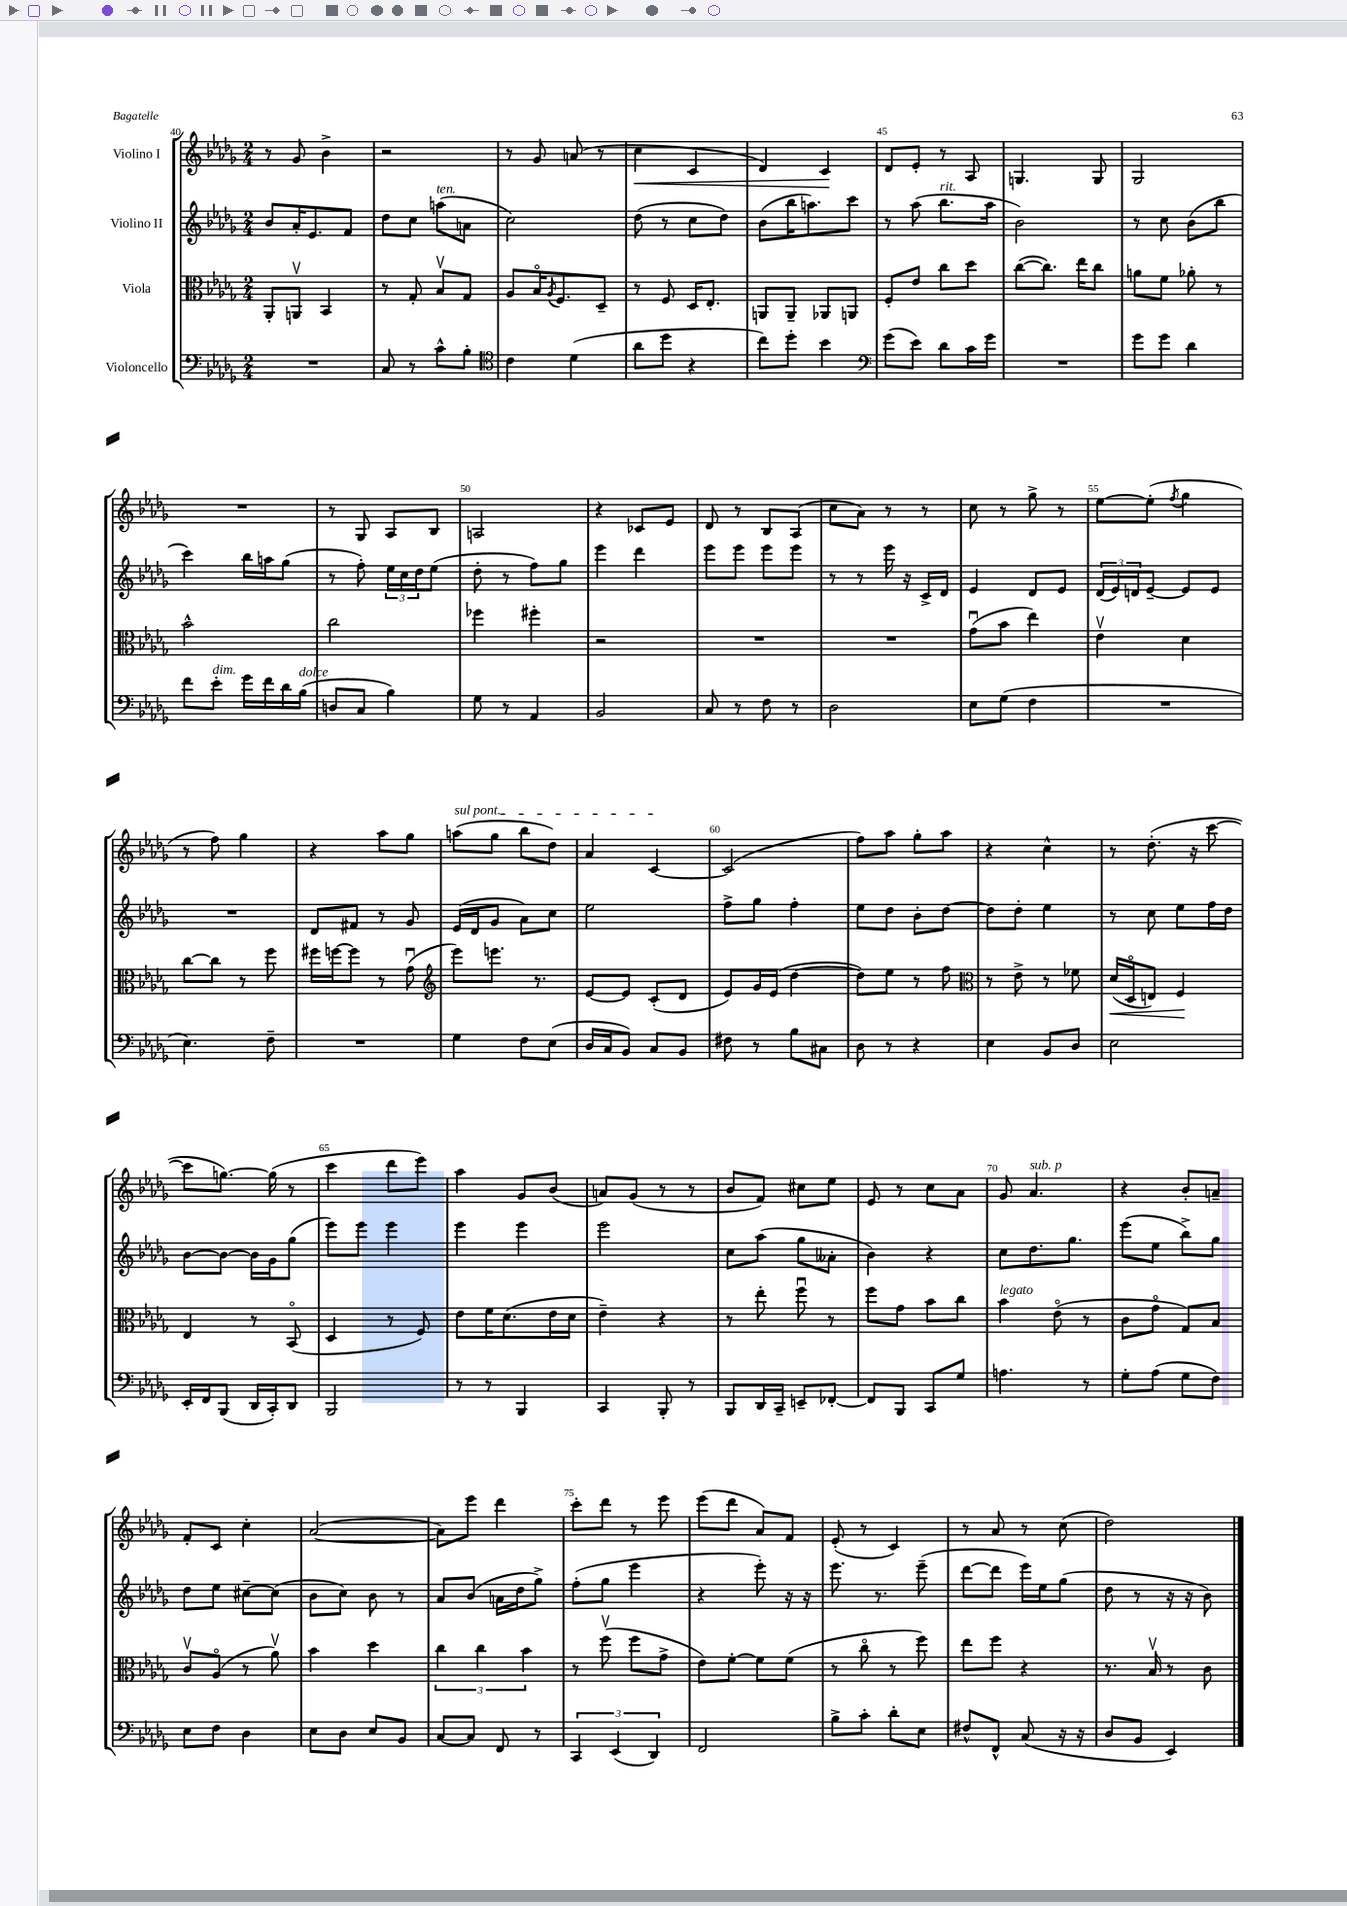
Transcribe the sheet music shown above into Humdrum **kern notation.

**kern	**kern	**kern	**kern
*staff4	*staff3	*staff2	*staff1
*clefF4	*clefC3	*clefG2	*clefG2
*k[b-e-a-d-g-]	*k[b-e-a-d-g-]	*k[b-e-a-d-g-]	*k[b-e-a-d-g-]
*M2/4	*M2/4	*M2/4	*M2/4
2r	8AA-'/L	8b-/L	8r
.	8AAv/J	16a-'/K	8g-/
.	.	8.e-/	.
.	4BB-/	.	4b-^\
.	.	8f/J	.
=	=	=	=
8C/	8r	8dd-\L	2r
8r	8G-'/	8cc\J	.
8c^^\L	8B-v/L	(8aa\L	.
8B-'\J	8G-/J	8a\J	.
=	=	=	=
*clefC4	*	*	*
4c\	8A-/L	2cc\)	8r
.	16B-o/K	.	8g-/
.	8qA-/	.	.
.	8.F/	.	.
(4d-\	.	.	(8a/
.	8D-~/J	.	8r
=	=	=	=
8a-\L	8r	(8dd-\	4cc\
8dd-\J	8F/	8r	.
4r	16D-/LK	8cc\L	4c/
.	8.E-'/J	.	.
.	.	8dd-\J)	.
=	=	=	=
8cc\L)	8AA/L	(8b-\L	4d-/)
8dd-'\J	8AA~/J	16bb-\K	.
.	.	8.aa\)	.
4b-\	8AA-/L	.	4c/
.	8AA/J	8ccc\J	.
=	=	=	=
*clefF4	*	*	*
(8g-\L	8F'/L	8r	8d-/L
8e-\J)	8e-/J	(8aa-\	8e-'/J
8d-\L	8cc\L	8.bb-\L	8r
16c\L	8dd-\J	.	8A-/
16g-\JJ	.	16aa-\Jk	.
=	=	=	=
2r	([8cc\L	2b-\)	4.G/
.	8.cc\]J)	.	.
.	16ee-\LK	.	.
.	8cc\J	.	8G/
=	=	=	=
8g-\L	8a\L	8r	2G-/
8g-\J	8f\J	8cc\	.
4d-\	8a-'\	(8b-\L	.
.	8r	8bb-\J	.
=	=	=	=
8f\L	2b-^^\	4ccc\)	2r
8e-'\J	.	.	.
16g-\LL	.	16bb-\LL	.
16f\	.	16aa\J	.
16d-\	.	(8gg-\J	.
(16B-\JJ	.	.	.
=	=	=	=
8D/L	2cc\	8r	8r
8C/J	.	8ff'\)	8G-/
4B-\)	.	24ee-\LL	8A-/L
.	.	24cc\	.
.	.	24dd-\J	.
.	.	(8ee-\J	8B-/J
=	=	=	=
8G-\	4ff-\	8dd-'\	2A/
8r	.	8r	.
4AA-/	4ff#'\	8ff\L)	.
.	.	8gg-\J	.
=	=	=	=
2BB-/	2r	4eee-\	4r
.	.	4ddd-\	8c-/L
.	.	.	8e-/J
=	=	=	=
8C/	2r	8eee-\L	8d-/
8r	.	8eee-\J	8r
8F\	.	8eee-\L	8B-/L
8r	.	8eee-\J	(8A-/J
=	=	=	=
2D-\	2r	8r	8cc\L
.	.	8r	8a-\J)
.	.	16eee-\	8r
.	.	16r	.
.	.	16c^/LL	8r
.	.	16d-/JJ	.
=	=	=	=
8E-\L	(8g-u\L	4e-/	8cc\
(8G-\J	8b-\J	.	8r
4F\	4ee-\)	8d-/L	8gg-^\
.	.	8e-/J	8r
=	=	=	=
2r	4e-v\	(24d-/LL	[8ee-\L
.	.	24e-/)	.
.	.	24d/J	.
.	.	[8e-~/J	(8ee-'\]J
.	.	.	8qff/
.	4d-\	8e-/]L	4gg-\
.	.	8e-/J	.
=	=	=	=
4.E-\)	[8cc\L	2r	8r
.	8cc\]J	.	8ff\)
.	8r	.	4gg-\
8F~\	8ff\	.	.
=	=	=	=
2r	16ff#\LL	8d-/L	4r
.	[16ff\J	.	.
.	8ff\]J	8f#/J	.
.	8r	8r	8aa-\L
.	(8g-u\	8g-/	8gg-\J
=	=	=	=
*	*clefG2	*	*
4G-\	8eee-\L)	(16e-/LL	(8aa\L
.	.	16d-/J	.
.	8.eee\J	8g-/J	8gg-\J
8F\L	.	8a-\L)	8bb-\L
.	8.r	.	.
(8E-\J	.	8cc\J	8dd-\J)
=	=	=	=
16D-/LL	[8e-/L	2ee-\	4a-/
16C/J	.	.	.
8BB-/J)	8e-/]J	.	.
8C/L	(8c'/L	.	[4c/
8BB-/J	8d-/J	.	.
=	=	=	=
8F#\	8e-/L)	8ff^\L	(2c/]
8r	16g-/L	8gg-\J	.
.	(16e-/JJ	.	.
8B-\L	[4dd-\	4ff'\	.
8C#\J	.	.	.
=	=	=	=
8D-\	8dd-\]L)	8ee-\L	8ff\L)
8r	8ee-\J	8dd-\J	8aa-\J
4r	8r	8b-'\L	8gg-'\L
.	8ff\	[8dd-\J	8aa-\J
=	=	=	=
*	*clefC3	*	*
4E-\	8r	8dd-\]L	4r
.	8e-^\	8dd-'\J	.
8BB-/L	8r	4ee-\	4cc^^\
8D-/J	8f-\	.	.
=	=	=	=
2E-\	(16d-/LL	8r	8r
.	16D-o/J	.	.
.	8E/J)	8cc\	(8.dd-'\
.	4F/	8ee-\L	.
.	.	.	16r
.	.	16ff\L	[8ccc\
.	.	16dd-\JJ	.
=	=	=	=
16EE-'/LL	4E-/	[8b-\L	8ccc\]L
16FF/J	.	.	.
(8BBB-/J	.	8b-\_J	[8.gg\J)
16DD-/LL	8r	16b-\]LL	.
16CC'/J)	.	16g-\J	(16gg\]
8DD-/J	(8BB-o/	(8gg-\J	8r
=	=	=	=
2BBB-/	4D-/	8eee-\L)	4ccc\
.	.	8eee-\J	.
.	8r	4eee-\	8ddd-\L
.	8F/)	.	8eee-\J)
=	=	=	=
8r	8e-\L	4eee-\	4aa-\
8r	16f\K	.	.
.	(8.d-\	.	.
4BBB-/	.	4eee-\	8g-/L
.	16e-\L	.	(8b-/J
.	16d-\JJ	.	.
=	=	=	=
4CC/	4e-~\)	2eee-\	8a/L)
.	.	.	(8g-/J
8BBB-'/	4r	.	8r
8r	.	.	8r
=	=	=	=
8BBB-/L	8r	8cc\L	8b-/L
16DD-/L	8ee-'\	(8aa-\J	8f/J)
16CC~/JJ	.	.	.
8EE~/L	8ffu\	8gg-\L	8cc#\L
[8FF-'/J	8r	8a--'\J	8ee-\J
=	=	=	=
8FF-/]L	8ff\L	4b-\)	8e-/
8BBB-/J	8g-\J	.	8r
8CC/L	8b-\L	4r	8cc\L
8G-/J	8cc\J	.	8a-\J
=	=	=	=
4.A\	4b-\	8cc\L	8g-/
.	.	8.dd-\	4.a-/
.	(8e-o\	.	.
.	.	8.gg-\J	.
8r	8r	.	.
=	=	=	=
8G-'\L	8c\L	(8eee-\L	4r
(8A-\J	8g-o\J	8ee-\J	.
8G-\L	8G-/L)	8bb-^\L)	8b-'/L
8F\J)	8B-/J	8gg-\J	8a~/J
=	=	=	=
8E-\L	8cv/L	8dd-\L	8f'/L
8F\J	(8A-o/J	8ee-\J	8c/J
4D-\	8r	[8cc#~\L	4cc'\
.	8a-v\)	(8cc#\]J	.
=	=	=	=
8E-\L	4b-\	8b-\L	([2a-/
8D-\J	.	8cc\J)	.
8E-/L	4dd-\	8b-\	.
8BB-/J	.	8r	.
=	=	=	=
[8C/L	6cc\	8a-/L	8a-\]L)
8C/]J	.	(8b-/J	8eee-\J
.	6cc\	.	.
8FF/	.	16a\LL	4ddd-\
.	.	16dd-\J	.
.	6b-\	.	.
8r	.	8gg-^\J)	.
=	=	=	=
6CC/	8r	(8ff'\L	8ccc'\L
.	(8ffv\	8gg-\J	8ddd-\J
(6EE-/	.	.	.
.	8ff\L	4eee-\	8r
6DD-/)	.	.	.
.	8g-^\J	.	8eee-\
=	=	=	=
2FF/	8e-\L)	4r	(8eee-\L
.	[8f'\J	.	8ddd-\J
.	8f\]L	8eee-'\)	8a-/L)
.	(8f\J	16r	8f/J
.	.	16r	.
=	=	=	=
8B-^\L	8r	8.eee-\	(8e-'/
8c'\J	8cco\	.	8r
.	.	8.r	.
8d-'\L	8r	.	4c/)
8E-\J	8ff\)	(8eee-~\	.
=	=	=	=
8F#^^/L	8ee-\L	[8ddd-\L	8r
8FF^^/J	8ff\J	8ddd-\]J	8a-/
(8C/	4r	16eee-\LL)	8r
.	.	16ee-\J	.
16r	.	(8gg-\J	(8cc\
16r	.	.	.
=	=	=	=
8D-/L	8.r	8dd-\	2dd-\)
8BB-/J	.	8r	.
.	16B-v/	.	.
4EE-/)	8r	16r	.
.	.	16r	.
.	8c\	8b-\)	.
==	==	==	==
*-	*-	*-	*-
